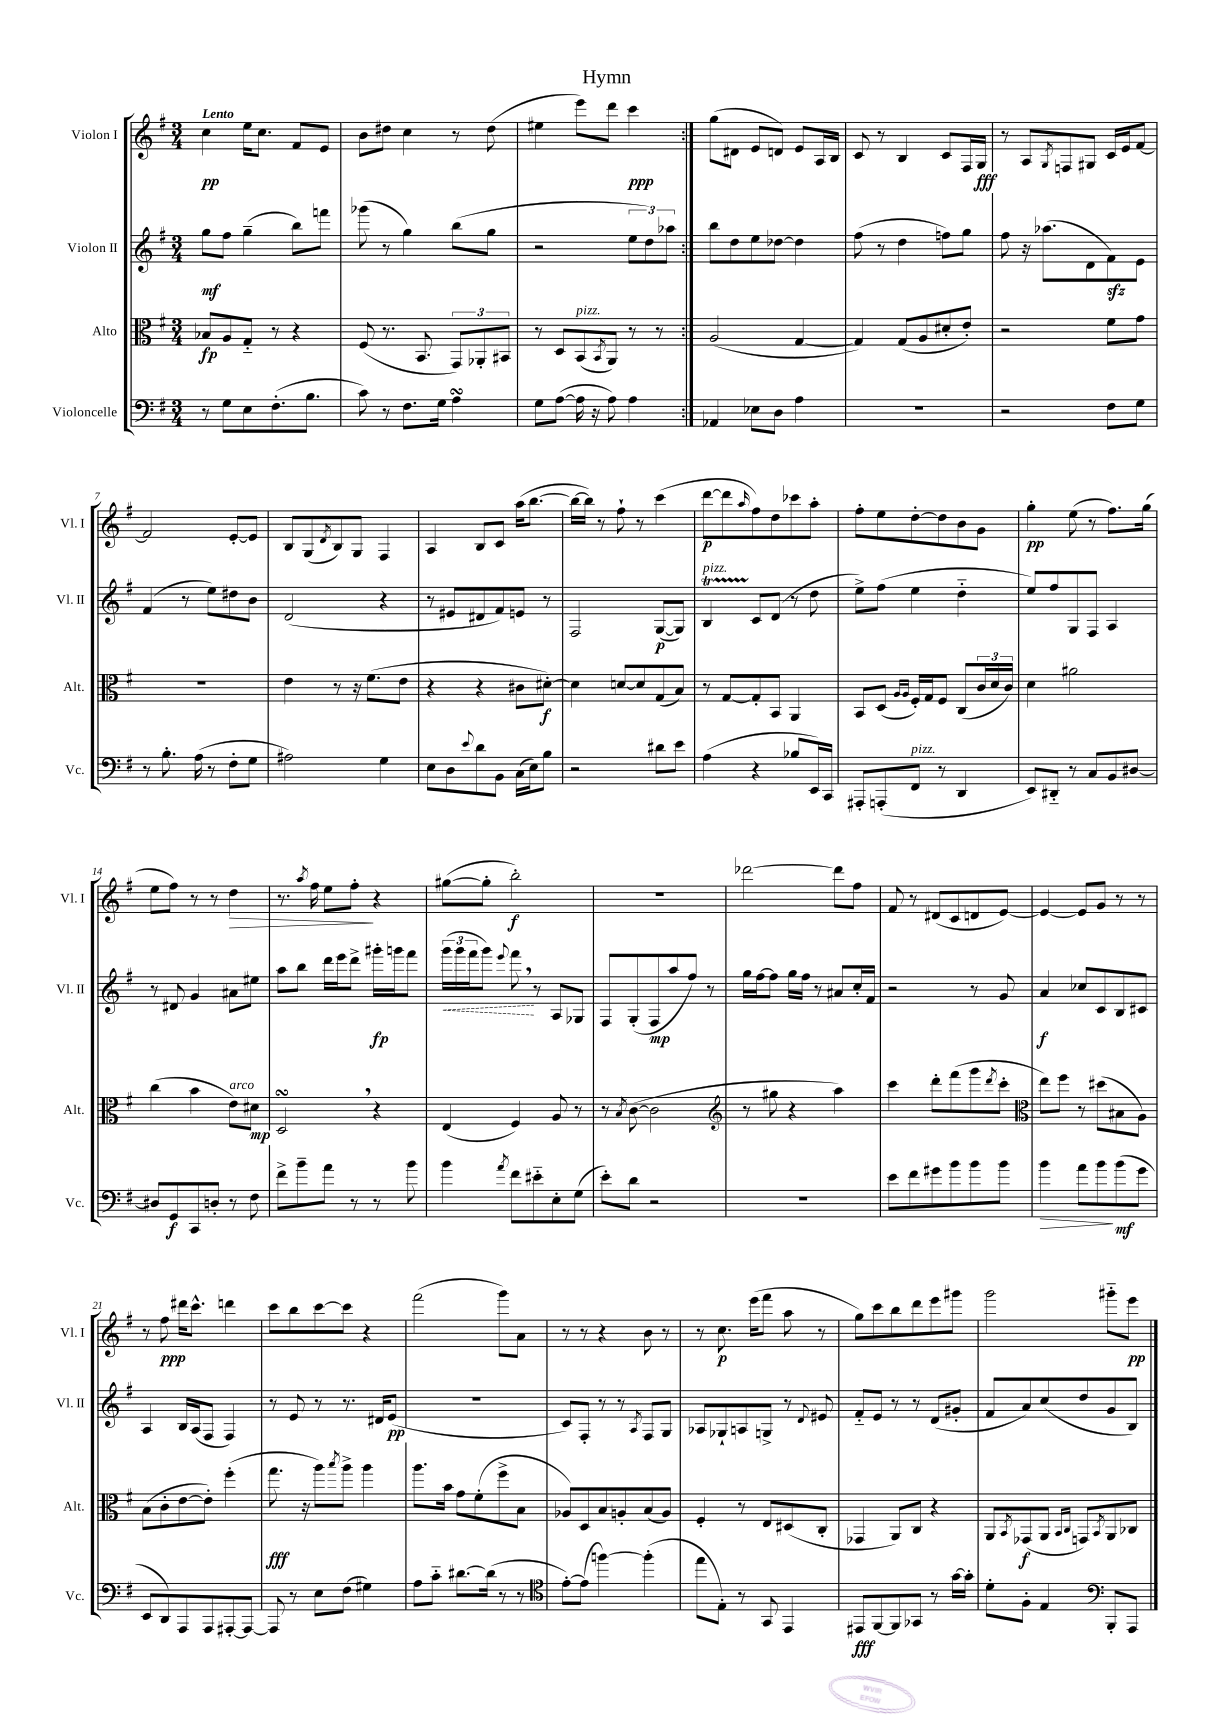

**kern	**dynam	**kern	**dynam	**kern	**dynam	**kern	**dynam
*part4	*part4	*part3	*part3	*part2	*part2	*part1	*part1
*staff4	*staff4	*staff3	*staff3	*staff2	*staff2	*staff1	*staff1
*I"Violoncelle	*	*I"Alto	*	*I"Violon II	*	*I"Violon I	*
*I'Vc.	*	*I'Alt.	*	*I'Vl. II	*	*I'Vl. I	*
*clefF4	*	*clefC3	*	*clefG2	*	*clefG2	*
*k[f#]	*	*k[f#]	*	*k[f#]	*	*k[f#]	*
*M3/4	*	*M3/4	*	*M3/4	*	*M3/4	*
=1	=1	=1	=1	=1	=1	=1	=1
!	!	!	!	!	!	!LO:TX:a:B:t=Lento	!
8r	.	8B-X/L	fp	8gg\L	mf	4cc\	pp
8G\L	.	8A/	.	8ff#\J	.	.	.
8E\	.	8G/J	.	(4gg~\	.	16ee\KL	.
.	.	.	.	.	.	8.cc\J	.
(8.F#'\	.	8r	.	.	.	.	.
.	.	4r	.	8bb\L)	.	8f#/L	.
8.B\J	.	.	.	.	.	.	.
.	.	.	.	8fffn\J	.	8e/J	.
=2	=2	=2	=2	=2	=2	=2	=2
8c\)	.	(8F#/	.	(8ggg-X\	.	8b\L	.
8r	.	8.r	.	8r	.	8dd#X\J	.
8.F#\L	.	.	.	4gg\)	.	4cc\	.
.	.	8.BB/	.	.	.	.	.
16G\Jk	.	.	.	.	.	.	.
4AsSSS\	.	12GG/L)	.	(8bb\L	.	8r	.
.	.	12AA-X'/	.	.	.	.	.
.	.	.	.	8gg\J	.	(8dd#\	.
.	.	12BB#X/J	.	.	.	.	.
=3	=3	=3	=3	=3	=3	=3	=3
8G\L	.	8r	.	2r	.	4ee#X\	.
([8A\J	.	8D/L	.	.	.	.	.
!	!	!LO:TX:a:i:t=pizz.	!	!	!	!	!
16A\]	.	(8BB/	.	.	.	8eee\L)	.
16r	.	.	.	.	.	.	.
.	.	8qBB/	.	.	.	.	.
8A\)	.	8AA/J)	.	.	.	8ddd\J	.
4A\	.	8r	.	12ee\L	.	4ccc\	ppp
.	.	.	.	12dd\)	.	.	.
.	.	8r	.	.	.	.	.
.	.	.	.	12aa-X\J	.	.	.
=4:|!	=4:|!	=4:|!	=4:|!	=4:|!	=4:|!	=4:|!	=4:|!
4AA-X/	.	(2A/	.	8bb\L	.	(8gg\L	.
.	.	.	.	8dd\	.	8d#X\J	.
8E-X\L	.	.	.	8ee\	.	8e/L	.
8D\J	.	.	.	[8dd-X\J	.	8dn/J)	.
4A\	.	[4G/	.	4dd-\]	.	8e/L	.
.	.	.	.	.	.	16A/L	.
.	.	.	.	.	.	16B/JJ	.
=5	=5	=5	=5	=5	=5	=5	=5
2.r	.	4G/])	.	(8ff#\	.	8c/	.
.	.	.	.	8r	.	8r	.
.	.	(8G/L	.	4dd\	.	4B/	.
.	.	8A/	.	.	.	.	.
.	.	8d#X'/	.	8ffn\L)	.	8c/L	.
.	.	8e'/J)	.	8gg\J	.	16F#/L	.
.	.	.	.	.	.	16G/JJ	fff
=6	=6	=6	=6	=6	=6	=6	=6
2r	.	2r	.	8ff#\	.	8r	.
.	.	.	.	16r	.	8A/L	.
.	.	.	.	(8.aa-X\L	.	.	.
.	.	.	.	.	.	8qG/	.
.	.	.	.	.	.	8Fn/	.
.	.	.	.	8d\	.	8G#X/J	.
8F#\L	.	8f#\L	.	8f#zz\)	.	16c/LL	.
.	.	.	.	.	.	16e/J	.
8G\J	.	8g\J	.	8e\J	.	[8f#/J	.
!!LO:LB:g=z
=7	=7	=7	=7	=7	=7	=7	=7
8r	.	2.r	.	(4f#/	.	2f#/]	.
8.B'\	.	.	.	.	.	.	.
.	.	.	.	8r	.	.	.
(16A\	.	.	.	.	.	.	.
8r	.	.	.	8ee\L)	.	.	.
8F#'\L	.	.	.	8dd#X\	.	[8e'/L	.
8G\J	.	.	.	8b\J	.	8e/J]	.
=8	=8	=8	=8	=8	=8	=8	=8
2A#X\)	.	4e\	.	(2d/	.	8B/L	.
.	.	.	.	.	.	(8G/	.
.	.	.	.	.	.	8qd/	.
.	.	8r	.	.	.	8B/)	.
.	.	16r	.	.	.	8G/J	.
.	.	(8.f#\L	.	.	.	.	.
4G\	.	.	.	4r	.	4F#/	.
.	.	8e\J	.	.	.	.	.
=9	=9	=9	=9	=9	=9	=9	=9
8E\L	.	4r	.	8r	.	4A/	.
8D\	.	.	.	8e#X/L	.	.	.
8qqe/	.	.	.	.	.	.	.
8d\	.	4r	.	8d#X/	.	8B/L	.
8BB\J	.	.	.	8f#/)	.	8c/J	.
(16C\LL	.	8c#X\L	.	8en/J	.	(16aa\KL	.
16E\J)	.	.	.	.	.	[8.bb\J	.
8B\J	.	[8d#X'\J)	f	8r	.	.	.
=10	=10	=10	=10	=10	=10	=10	=10
2r	.	4d#\]	.	2F#/	.	16bb\LL_	.
.	.	.	.	.	.	16bb\JJ])	.
.	.	.	.	.	.	8r	.
.	.	[8dn/L	.	.	.	8ff#`\	.
.	.	8d/]	.	.	.	8r	.
8d#X\L	.	(8G/	.	([8G/L	p	(4ccc\	.
8e\J	.	8B/J)	.	8G/J])	.	.	.
=11	=11	=11	=11	=11	=11	=11	=11
!	!	!	!	!LO:TX:a:i:t=pizz.	!	!	!
(4A\	.	8r	.	4Bt/	.	[8ddd\L	p
.	.	[8G/L	.	.	.	8ddd\]	.
.	.	.	.	.	.	16qqaa/	.
4r	.	8G'/]	.	8c/L	.	8ff#\)	.
.	.	8BB/J	.	(8d/J	.	8dd\	.
8B-X/L	.	4AA/	.	8r	.	8ccc-X\	.
16EE/L)	.	.	.	8dd\	.	8aa'\J	.
16CC/JJ	.	.	.	.	.	.	.
=12	=12	=12	=12	=12	=12	=12	=12
8AAA#X'/L	.	8BB/L	.	8ee^\L)	.	8ff#'\L	.
(8AAAn'/	.	(8D/J	.	(8ff#\J	.	8ee\	.
.	.	16qqA/LL	.	.	.	.	.
.	.	16qqA/JJ	.	.	.	.	.
!LO:TX:a:i:t=pizz.	!	!	!	!	!	!	!
8FF#/J	.	16F#'/LL)	.	4ee\	.	[8dd'\	.
.	.	16G/J	.	.	.	.	.
8r	.	8F#/J	.	.	.	8dd\]	.
4DD/	.	(8C/L	.	4dd\	.	8b\	.
.	.	24c/L	.	.	.	8g\J	.
.	.	24d/	.	.	.	.	.
.	.	24c/JJ)	.	.	.	.	.
=13	=13	=13	=13	=13	=13	=13	=13
8EE/L)	.	4d\	.	8ee/L)	.	4gg'\	pp
8DD#X/J	.	.	.	8ff#/	.	.	.
8r	.	2a#X\	.	8G/	.	(8ee\	.
8C/L	.	.	.	8F#/J	.	8r	.
8BB/	.	.	.	4A/	.	8.ff#\L)	.
[8D#X/J	.	.	.	.	.	.	.
.	.	.	.	.	.	(16gg\Jk	.
!!LO:LB:g=z
=14	=14	=14	=14	=14	=14	=14	=14
8D#X/L]	.	(4cc\	.	8r	.	8ee\L	.
8GG/	f	.	.	8d#X/	.	8ff#\J)	.
8CC/	.	4b\	.	4g/	.	8r	.
8Dn'/J	.	.	.	.	.	8r	.
!	!	!LO:TX:a:i:t=arco	!	!	!	!	!
!	!	!	!	!	!	!	!LO:HP:b
8r	.	8e\L)	.	8a#X\L	.	4dd\	>
8F#\	.	8d#X\J	mp	8ee#X\J	.	.	.
=15	=15	=15	=15	=15	=15	=15	=15
8f#^\L	.	2DsSSS,/	.	8aa\L	.	8.r	.
8b~\	.	.	.	8bb\J	.	.	.
.	.	.	.	.	.	8qaa/	.
.	.	.	.	.	.	16ff#\	.
8a\J	.	.	.	16ddd\LL	.	8ee\L	.
.	.	.	.	16eee\J	.	.	.
8r	.	.	.	8ddd^\J	.	8ff#'\J	.
8r	.	4r	.	16ggg#X'\LL	fp	4r	]
.	.	.	.	16gggn\J	.	.	.
8b\	.	.	.	8fff#\J	.	.	.
=16	=16	=16	=16	=16	=16	=16	=16
!	!	!	!	!	!LO:HP:b	!	!
4b\	.	(4E/	.	(24ggg\LL	<	([8gg#X\L	.
.	.	.	.	24ggg\	.	.	.
.	.	.	.	24fff#\J	.	.	.
.	.	.	.	8ggg\J)	.	8gg#'\J]	.
8qa/	.	.	.	8qqeee/	.	.	.
8f#\L	.	4F#/)	.	8fff#,\	.	2bb'\)	f
8e#X\	.	.	.	8r	[	.	.
8E'\	.	8A/	.	8A/L	.	.	.
(8G\J	.	8r	.	8G-X/J	.	.	.
=17	=17	=17	=17	=17	=17	=17	=17
8e'\L)	.	8r	.	8F#/L	.	2.r	.
.	.	8qB/	.	.	.	.	.
8d\J	.	([8c\	.	(8G'/	.	.	.
2r	.	2c\]	.	8F#/	mp	.	.
.	.	.	.	8aa/	.	.	.
.	.	.	.	8ff#/J)	.	.	.
.	.	.	.	8r	.	.	.
=18	=18	=18	=18	=18	=18	=18	=18
*	*	*clefG2	*	*	*	*	*
2.r	.	8r	.	16gg\LL	.	[2ddd-X\	.
.	.	.	.	[16ff#\J	.	.	.
.	.	8gg#X\	.	8ff#\J]	.	.	.
.	.	4r	.	16gg\LL	.	.	.
.	.	.	.	16ff#\JJ	.	.	.
.	.	.	.	8r	.	.	.
.	.	4aa\)	.	8a#X/L	.	8ddd-\L]	.
.	.	.	.	16cc'/L	.	8ff#\J	.
.	.	.	.	16f#/JJ	.	.	.
=19	=19	=19	=19	=19	=19	=19	=19
8e\L	.	4ccc\	.	2r	.	8f#/	.
8f#\	.	.	.	.	.	8r	.
8g#X\	.	8ddd'\L	.	.	.	(8d#X/L	.
8b\	.	(8fff#\	.	.	.	8c/	.
8b\	.	8ggg\	.	8r	.	8dn/	.
.	.	8qddd/	.	.	.	.	.
8b\J	.	8ccc'\J	.	8g/	.	[8e/J)	.
=20	=20	=20	=20	=20	=20	=20	=20
*	*	*clefC3	*	*	*	*	*
!	!LO:HP:b	!	!	!	!	!	!
4b\	>	8ee\L)	.	4a/	f	4e/_	.
.	.	8ff#\J	.	.	.	.	.
8a\L	.	8r	.	8cc-X/L	.	8e/L]	.
8b\	.	(8dd#X\L	.	8c/	.	8g/J	.
(8b\	] mf	8B#X\	.	8B/	.	8r	.
8g\J	.	8A\J)	.	8c#X/J	.	8r	.
!!LO:LB:g=z
=21	=21	=21	=21	=21	=21	=21	=21
8EE/L	.	(8B\L	.	4A/	.	8r	.
8DD/)	.	8c'\	.	.	.	8ff#\	ppp
8AAA/	.	[8e\	.	16B/LL	.	16ddd#X\KL	.
.	.	.	.	(16A/J	.	8.ccc^^\J	.
8AAA/	.	8e'\J])	.	8F#/J	.	.	.
[8AAA#X'/	.	(4ff#'\	.	4F#/)	.	4dddn\	.
8AAA#/J_	.	.	.	.	.	.	.
=22	=22	=22	=22	=22	=22	=22	=22
8AAA#/]	.	8.gg\	fff	8r	.	8ccc\L	.
8r	.	.	.	8e/	.	8bb\	.
.	.	16r	.	.	.	.	.
8E\L	.	8aa\L)	.	8r	.	[8ccc\	.
.	.	8qbb/	.	.	.	.	.
(8F#\J	.	8aa^\J	.	8.r	.	8ccc\J]	.
4G#X\)	.	4aa\	.	.	.	4r	.
.	.	.	.	16d#X/KL	.	.	.
.	.	.	.	(8e/J	pp	.	.
=23	=23	=23	=23	=23	=23	=23	=23
8A\L	.	8.aa\L	.	2.r	.	(2fff#\	.
8c\J	.	.	.	.	.	.	.
.	.	16b\Jk	.	.	.	.	.
[8.d#X\L	.	8g\L	.	.	.	.	.
.	.	(8f#'\	.	.	.	.	.
(16d#\Jk]	.	.	.	.	.	.	.
8r	.	8ff#^\	.	.	.	8ggg\L)	.
8r	.	8B\J	.	.	.	8a\J	.
=24	=24	=24	=24	=24	=24	=24	=24
*clefC4	*	*	*	*	*	*	*
[8e'\L)	.	8A-X/L)	.	8c/L)	.	8r	.
(8e\J]	.	8D/	.	8F#'/J	.	8r	.
[4ffn\)	.	8B/	.	8r	.	4r	.
.	.	8An'/	.	8r	.	.	.
.	.	.	.	8qA/	.	.	.
(4ff'\]	.	(8B/	.	8F#/L	.	8b\	.
.	.	8A/J)	.	8G/J	.	8r	.
=25	=25	=25	=25	=25	=25	=25	=25
8ee\L	.	4F#'/	.	8A-X/L	.	8r	.
8E'\J)	.	.	.	8G-X`/	.	8.cc\	p
8r	.	8r	.	8An/	.	.	.
.	.	.	.	.	.	(16eee\KL	.
8GG/	.	8E/L	.	8Gn^/J	.	8fff#\J	.
4EE/	.	(8D#X/	.	8r	.	8aa\	.
.	.	.	.	8qqd/	.	.	.
.	.	8C'/J	.	8e#X/	.	8r	.
=26	=26	=26	=26	=26	=26	=26	=26
8EE#X/L	fff	4GG-X/	.	8f#/L	.	8gg\L)	.
[8FF#/	.	.	.	8e/J	.	8ccc\	.
8FF#/]	.	8AA/L)	.	8r	.	8bb\	.
8GG-X/J	.	8C/J	.	8r	.	8ddd\	.
8r	.	4r	.	(8d/L	.	8eee\	.
[16g\LL	.	.	.	8g#X'/J	.	8ggg#X\J	.
16g'\JJ]	.	.	.	.	.	.	.
=27	=27	=27	=27	=27	=27	=27	=27
8d'\L	.	8AA/L	.	8f#/L	.	2ggg\	.
.	.	8qBB/	.	.	.	.	.
8F#'\J	.	(8GG-X/	f	8a/)	.	.	.
4E/	.	8AA/J	.	(8cc/	.	.	.
.	.	16qqBB/LL	.	.	.	.	.
.	.	16qqC/JJ	.	.	.	.	.
.	.	8GGn/L)	.	8dd/	.	.	.
*clefF4	*	*	*	*	*	*	*
.	.	8qBB/	.	.	.	.	.
8BBB'/L	.	8AA/	.	8g/	.	8ggg#X\L	.
8AAA/J	.	8C-X/J	.	8B/J)	.	8eee\J	pp
==	==	==	==	==	==	==	==
*-	*-	*-	*-	*-	*-	*-	*-
